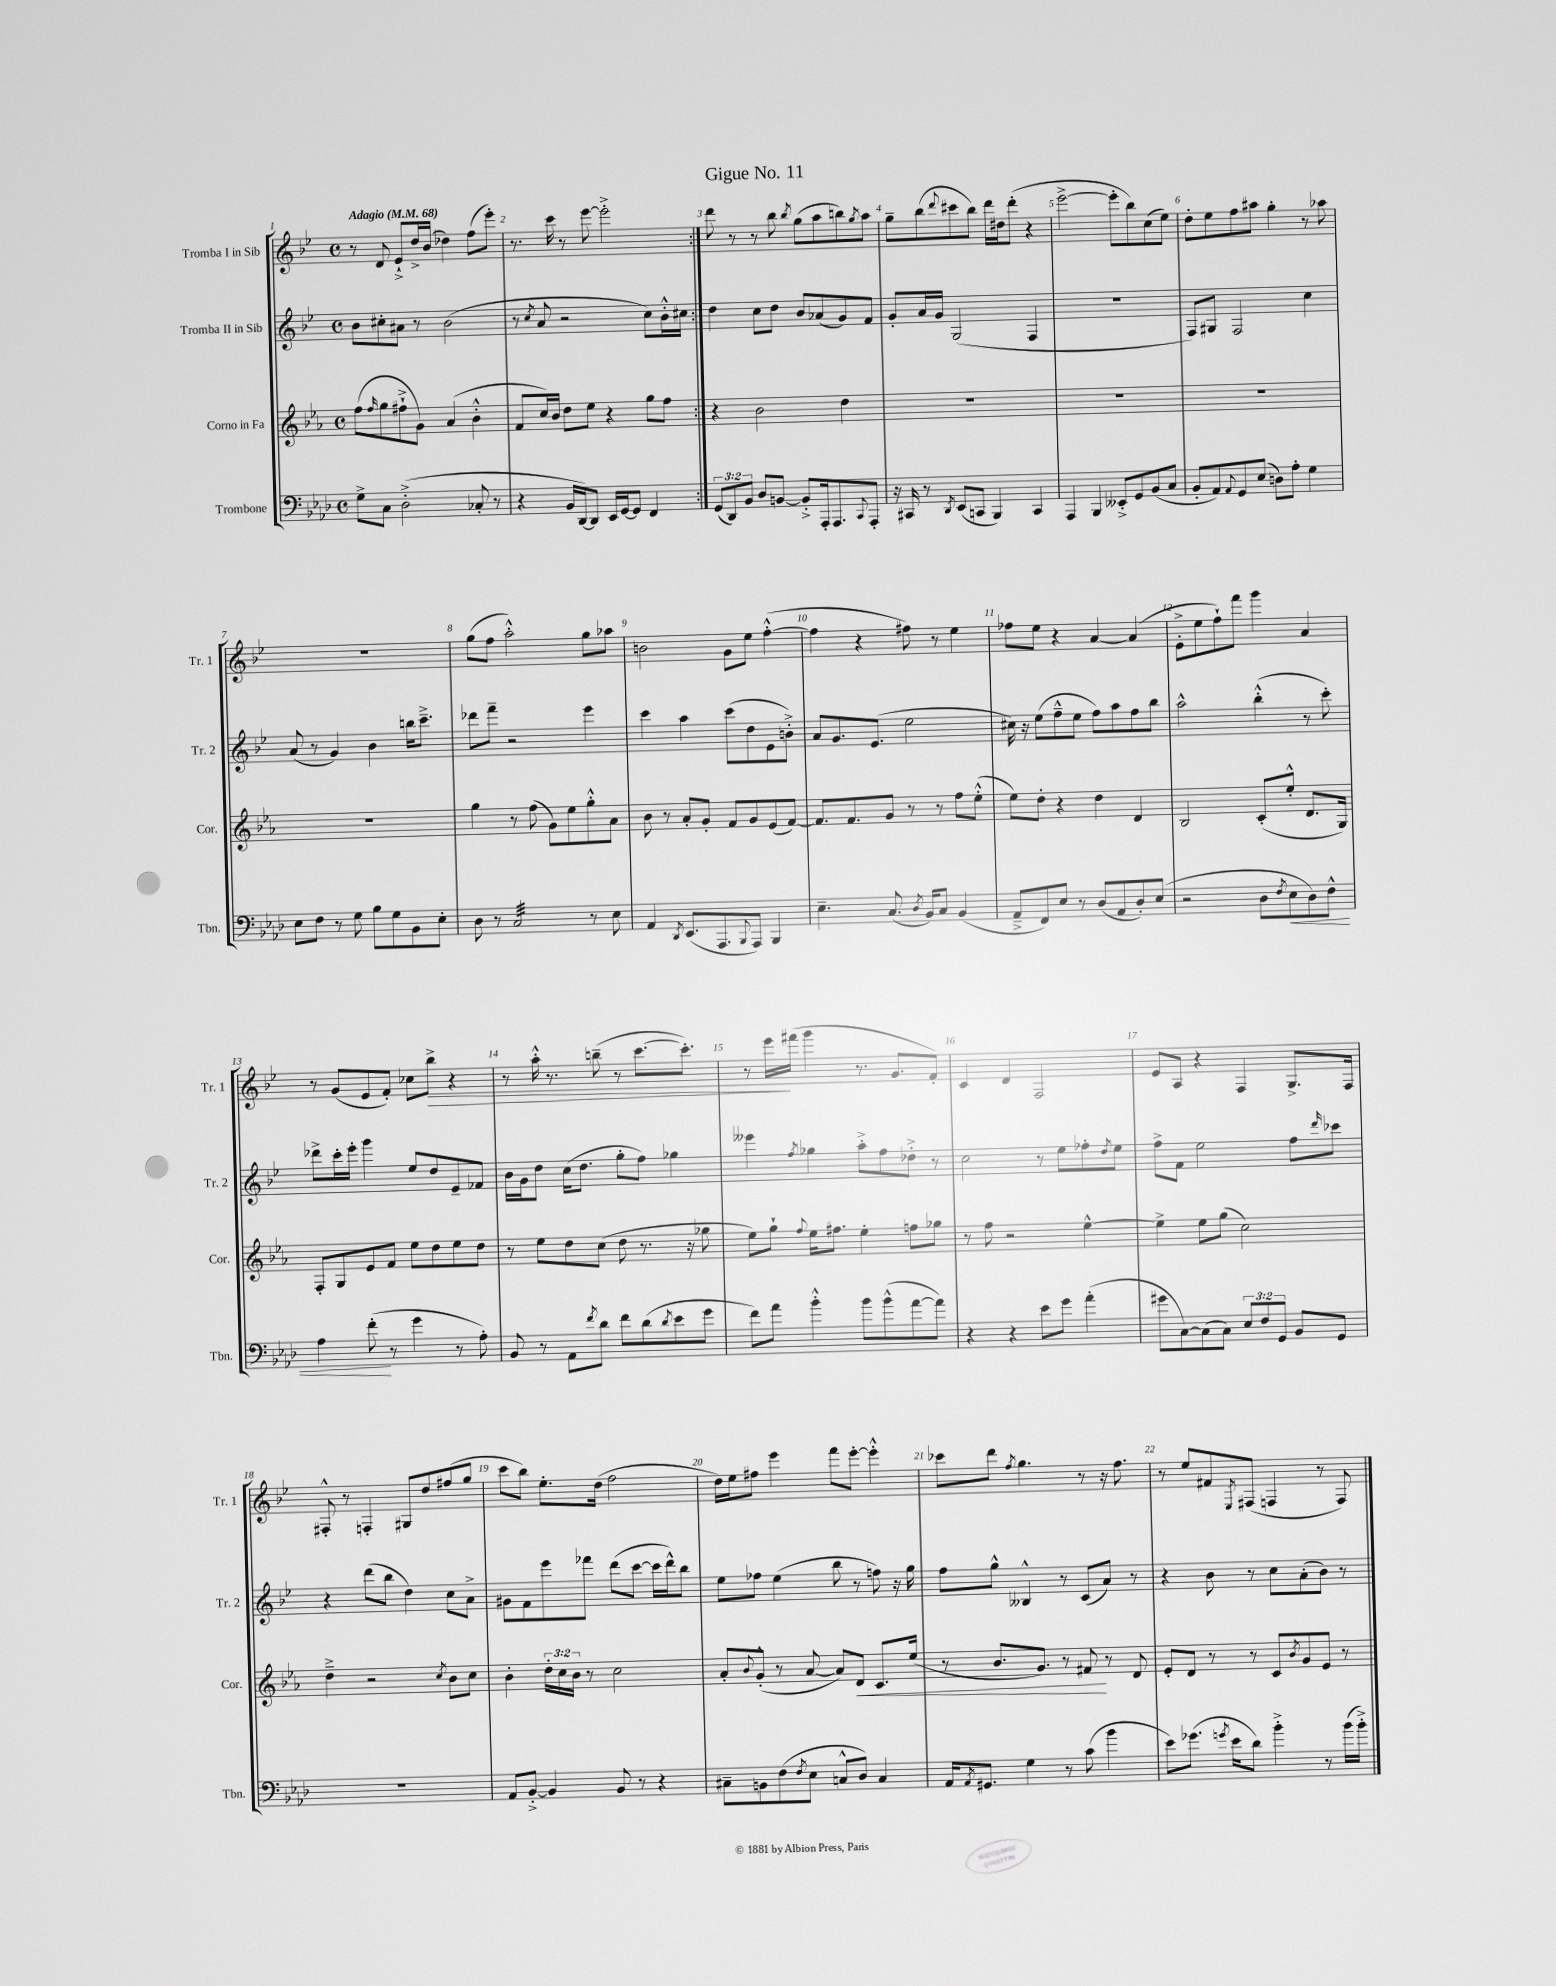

**kern	**kern	**kern	**kern
*staff4	*staff3	*staff2	*staff1
*clefF4	*clefG2	*clefG2	*clefG2
*k[b-e-a-d-]	*k[b-e-a-]	*k[b-e-]	*k[b-e-]
*M4/4	*M4/4	*M4/4	*M4/4
*met(c)	*met(c)	*met(c)	*met(c)
*MM68	*MM68	*MM68	*MM68
8G^\L	(8ff\L	8b-\L	8r
.	16qqff/	.	.
8C\J	8gg\	8cc#'\	8d/
(2D-'^\	8ff#`^\	8a#\J	8e-`^/L
.	8g\J)	8r	16dd^/L
.	.	.	(16b-/JJ
.	(4a-/	(2b-\	4dd-\)
8C-'/	4b-'^^\	.	(8ff\L
8r	.	.	8eee-'\J)
=	=	=	=
4r	8f/L	8r	8.r
.	.	8qcc/	.
.	16cc/L)	8a/	.
.	16b-/JJ	.	16ccc\
16BB-/LL	8dd\L	2r	8r
[16DD-/J)	.	.	.
8DD-/]J	8ee-\J	.	[8eee-\
16EE-/LL	4r	.	2eee-'^\]
[16GG/J	.	.	.
8GG/]J	.	.	.
4FF/	8gg\L	8cc\L)	.
.	8ff\J	16b-'^^\L	.
.	.	16cc#\JJ	.
=:|!	=:|!	=:|!	=:|!
(12GG/L	4r	4dd\	8ddd\
12DD-/)	.	.	.
.	.	.	8r
12BB-/J	.	.	.
8D-/L	2b-\	8cc\L	8r
[8BB/J	.	8dd\J	8bb-\
.	.	.	8qbb-/
8BB'^/]L	.	8b-/L	(8gg\L
16AAA-'/k	.	(8a-/	8aa\
8.AAA-/	.	.	.
.	4dd\	8g/)	8bb\)
8qqCC/	.	.	8qgg/
8AAA-'/J	.	8f/J	8aa\J
=	=	=	=
16r	1r	8g'/L	8gg~\L
16CC#/	.	.	.
8r	.	16a/L	(8bb-\
.	.	16g/JJ	.
8qDD-/	.	.	8qqddd/
(8EE-/L	.	(2G/	8ccc#\
8CC/J	.	.	8bb-\J)
4BBB-/)	.	.	16ddd\LL
.	.	.	16dd#\J
.	.	.	(8ddd'\J
4CC/	.	4F/	4r
=	=	=	=
4AAA-/	1r	1r	[2eee-^\
4BBB-/	.	.	.
8EE--'^/L	.	.	8eee-'\]L
8GG/	.	.	8bb-\)
(8BB-/	.	.	(8cc\
8C/J	.	.	8ee-\J)
=	=	=	=
8BB-'/L	1r	8F/L)	8dd'\L
8AA-/)	.	8G#/J	8ee-\
8qqAA-/	.	.	.
8GG/	.	2F/	8ff\
(8E-/J	.	.	8aa#\J
8D\L)	.	.	4gg'\
8A-'\J	.	.	.
4G\	.	4cc\	8r
.	.	.	8aa-\
=	=	=	=
8E-\L	1r	(8a/	1r
8F\J	.	8r	.
8r	.	4g/)	.
8G\	.	.	.
8B-\L	.	4b-\	.
8G\	.	.	.
8BB-\	.	16bb\LK	.
.	.	8.ccc~^\J	.
8E-'\J	.	.	.
=	=	=	=
8D-\	4gg\	8ddd-\L	(8gg\L
8r	.	8fff~\J	8ff\J
2C/	8r	2r	2aa'^^\)
.	(8ff\	.	.
.	8g\L)	.	.
.	8ee-\	.	.
8r	8gg'^^\	4eee-\	8gg\L
8E-\	8a-\J	.	8aa-\J
=	=	=	=
4AA-/	8b-\	4ccc\	2b\
.	8r	.	.
8qDD-/	.	.	.
(8.EE-/L	8a-'/L	4aa\	.
.	8g'/J	.	.
8.AAA-/	.	.	.
.	8f/L	(8ccc\L	8g\L
8qqBBB-/	.	.	.
8AAA-/J)	8g/	8dd\	8ee-\J
4BBB-/	(8e-/	8e-\	([4ff'^^\
.	[8f/J)	8b'^\J)	.
=	=	=	=
4.E-~\	8.f/]L	8a/L	4ff\]
.	.	8.g/	.
.	8.f/	.	.
.	.	.	4r
.	.	(8.e-/J	.
(8.C/	8g/J	.	.
.	8r	2ee-\	8ff#\)
8qD-/	.	.	.
16BB-/LK)	.	.	.
8C/J	8r	.	8r
(4BB-/	8ff\L	.	4ee-\
.	(8ee-'^^\J	.	.
=	=	=	=
8AA-~^/L	8ee-\L)	16cc#\)	8ff-\L
.	.	16r	.
8FF/)	8dd'\J	(8ee-\L	8ee-\J
8E-/J	4r	8ff~^^\	4r
8r	.	8ee-\J	.
(8D-/L	4dd\	8ff\L)	[4a/
8AA-/	.	8aa\	.
8D-'/)	4d/	8ff\	(4a/]
(8E-/J	.	8bb-\J	.
=	=	=	=
2r	2B-/	2aa^^\	8e-'^\L
.	.	.	8ee-\
.	.	.	8ff`\)
.	.	.	8fff\J
8D-\L	(8c'/L	(4bb-'^^\	4ggg\
8qF/	.	.	.
8E-\	8ee-'^^/J	.	.
8D-\)	8.d/L	8r	4a/
8F^^\J	.	8ccc'\)	.
.	16G/Jk)	.	.
=	=	=	=
4A-\	8F'/L	8ddd-^\L	8r
.	8G/	16ccc'\L	(8g/L
.	.	16eee-'\JJ	.
(8f'\	8e-/	4ggg\	8e-/
8r	8f/J	.	8f'/J)
4g\	8ee-\L	8ee-/L	8cc-\L
.	8dd\	8dd/	8bb-^\J
8r	8ee-\	8e-~/	4r
8A-'\)	8dd\J	8f-/J	.
=	=	=	=
8BB-/	8r	16b-\LL	8r
.	.	16g\J	.
8r	8ee-\L	8dd\J	16aa'^^\
.	.	.	8.r
8AA-\L	8dd\	(16cc\LK	.
.	.	8.dd\J	.
8qf/	.	.	.
8d-\J	(8cc\J	.	(8bb~\
8f\L	8dd\	8gg'\L	8r
(8d-\	8.r	8ff\J)	[8.ccc\L
8qd-/	.	.	.
8e-\	.	4gg-\	.
.	16r	.	8.ccc'\]J)
8g\J	8gg-\	.	.
=	=	=	=
8f\L)	8ee-\L)	4eee--\	8r
8a-\J	8gg`\J	.	16eee-\LL
.	.	.	(16fff#\JJ
.	8qqff/	8qff/	.
4b-'^^\	16ee-\LK	4gg-\	4ggg\
.	8.ff#\J	.	.
8b-\L	4ee-'\	8aa'^\L	8.r
(8b-^^\	.	8ff\	.
.	.	.	8.g/L
[8a-\	8ff\L	8dd-'^\J	.
8a-\]J)	8gg-\J	8r	8f'/J)
=	=	=	=
4r	8r	2cc\	4c/
.	8ff\	.	.
4r	2r	.	4d/
8e-\L	.	8r	2F/
8g\J	.	8ee-\L	.
(4a-'\	[4ee-^^\	8ff-'\	.
.	.	8qdd/	.
.	.	8ee-\J	.
=	=	=	=
8g#\L	4ee-^\]	8ff^\L	8e-/L
[8C\)	.	8f\J	8A/J
(8C\]	8ee-\L	2ee-\	4r
8C\J)	(8gg\J	.	.
12E-/L	2cc\)	.	4F/
12F/	.	.	.
12GG/J	.	.	.
8BB-/L	.	8ff\L	8.G^/L
.	.	16qqddd/	.
8GG/J	.	8ccc-\J	.
.	.	.	16F/Jk
=	=	=	=
1r	4dd~^\	4r	8F#'^^/
.	.	.	8r
.	2r	(8ddd\L	4F'/
.	.	8bb-\J	.
.	.	4dd\)	8G#/L
.	.	.	8dd/
.	8qcc/	.	.
.	8b-\L	8cc\L	(8ff#/
.	8cc\J	8a^\J	8gg/J
=	=	=	=
8AA-/L	4b-'\	8g#\L	8ccc\L
[8BB-'^/J	.	8f\	8bb-\J)
4BB-/]	24dd'\LL	8eee-\	8.ee-'\L
.	24cc\	.	.
.	24b-\JJ	.	.
.	8r	8fff-\J	.
.	.	.	(16dd\Jk
8BB-/	2cc\	(8ddd\L	2ff\
8r	.	[8ccc\J	.
4r	.	16ccc\]LL	.
.	.	16ddd^^\J)	.
.	.	8bb-\J	.
=	=	=	=
8C#~\L	8a-'/L	8ee-\L	16dd\LL)
.	.	.	16ee-\J
.	8qqb-/	.	.
8BB\	(8g'^^/J	8ff-\J	8ff#\J
(8F\	8r	(4ee-\	4eee-\
8qF/	.	.	.
8E-\J	[8a-/	.	.
8C^^/L	8a-/]L)	8bb-\	8fff\L
8D-/J)	8d/J	8r	[8eee-'\J
4C/	8.c/L	8ff\)	4eee-'^^\]
.	.	16r	.
.	(16ee-/Jk	16gg\	.
=	=	=	=
16AA-/LK	8r	8ff\L	8ccc-\L
8qAA-/	.	.	.
8.GG#/J	.	.	.
.	8.b-/L	8gg^^\J	8ddd\J
.	.	.	8qff/
4G\	.	4B--^^/	4.gg\
.	8.g/J)	.	.
8r	8r	8r	.
(8c\	8f#/	(8c/L	8r
4b-\	8r	8a/J)	16r
.	.	.	8.ff\
.	8d/	8r	.
=	=	=	=
8e-\L)	8e-'/L	4r	8r
(8.g-\J	8d/J	.	8ee-/L
.	8r	8b-\	8f#/
8qg/	.	.	.
16e-\LK	.	.	.
.	.	.	8qE-/
8d-\J)	8r	8r	(8F#/J
4b-'^\	8c/L	8cc\L	4F/
.	8qb-/	.	.
.	8g/	(8a'\	.
8r	8e-/J	8b-\J)	8r
(16b-\LL	8r	8r	8F/)
16b-'^\JJ)	.	.	.
==	==	==	==
*-	*-	*-	*-
